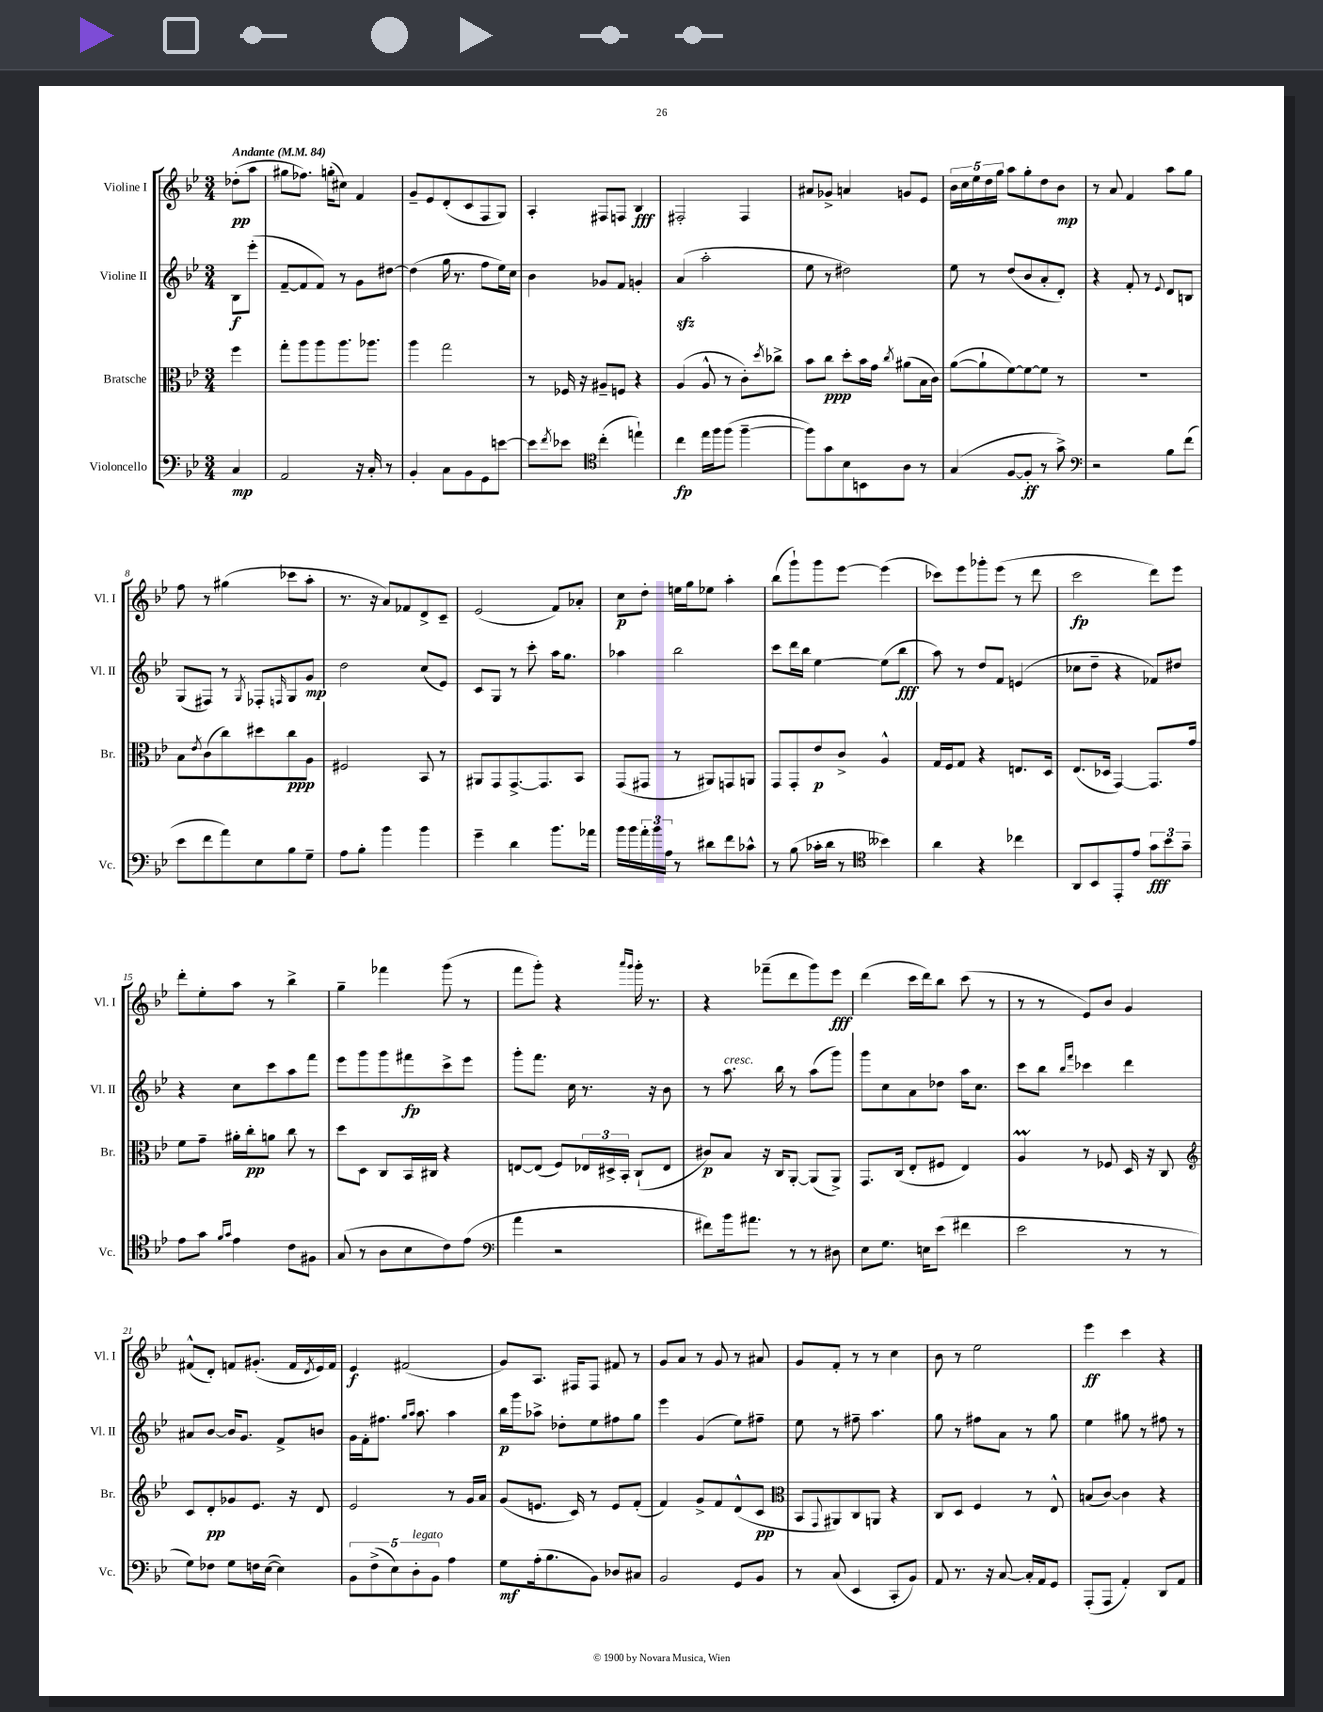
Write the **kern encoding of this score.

**kern	**kern	**kern	**kern
*staff4	*staff3	*staff2	*staff1
*clefF4	*clefC3	*clefG2	*clefG2
*k[b-e-]	*k[b-e-]	*k[b-e-]	*k[b-e-]
*M3/4	*M3/4	*M3/4	*M3/4
*MM84	*MM84	*MM84	*MM84
4C	4ff	8B-	(8dd-'
.	.	(8eee-'	8aa
=	=	=	=
2AA	8gg'	[8f~	8gg#
.	8aa	8f]	8.ff-)
.	8aa	8f)	.
.	.	.	(16gg'
.	8.aa	8r	8cc#)
16r	.	8g	4f
16C'	8.aa-	.	.
8r	.	[8dd#	.
=	=	=	=
4BB-'	4aa	(4dd#]	8g~
.	.	.	8e-
8C	2gg	16gg	(8d'
.	.	8.r	.
8BB-	.	.	8c
8GG	.	8ff	8F
[8e	.	16ee-)	8G)
.	.	16cc	.
=	=	=	=
8e]	8r	4b-	4A'
8qf	.	.	.
8e-	16F-	.	.
.	16r	.	.
*clefC4	*	*	*
(4cc'	8A#~	8g-	8F#
.	8F	8f	8F
4ee`)	4r	4g'	4B-
=	=	=	=
4cc	(4A	(4a	2F#'
16ee-	8A^^	2aa'	.
16ff	.	.	.
(8ff	8r	.	.
[4ff~	8c')	.	4F#
.	8qdd	.	.
.	8cc-^	.	.
=	=	=	=
8ff])	8b-	8ee-	8a#
8g	8cc	8r	8g-^
8B-	8dd'	2dd#)	4a
8BB	16b-	.	.
.	16g	.	.
.	8qcc	.	.
8A	(8a#	.	8g
8r	16B-	.	8e-
.	16c)	.	.
=	=	=	=
(4G	([8a	8ee-	20b-
.	.	.	20cc
.	.	.	20ee-
.	8a`]	8r	.
.	.	.	20dd
.	.	.	20gg
[8F	[8f)	(8dd	8aa
8F']	8f_	8b-	8gg'
8r	8f]	8a'	8dd
8g^)	8r	8d')	8b-
=	=	=	=
*clefF4	*	*	*
2r	2.r	4r	8r
.	.	.	8a
.	.	8f'	4f
.	.	8r	.
.	.	8qqe-	.
8B-	.	8d	8aa
(8f	.	8B	8gg
=	=	=	=
8e-	8B-	(8G	8ff
.	8qe-	.	.
8f	(8c	8F#)	8r
8a)	8cc)	8r	(4gg#
.	.	8qG	.
8E-	8dd#	8F-'	.
.	.	16qqF	.
8B-	8cc	8G	8ccc-
8G~	8A	8g	8aa'
=	=	=	=
8A	2F#	2dd	8.r
8B-'	.	.	.
.	.	.	16r
4b-	.	.	8a)
.	.	.	8f-
4b-	8BB-	(8cc	8d^
.	8r	8e-)	8c~
=	=	=	=
4g~	8AA#	8c	(2e-
.	8GG	8G	.
4d	[8.GG^	8r	.
.	.	8ccc'	.
.	8.GG]	.	.
8.b-	.	16aa	8f)
.	.	8.gg	.
.	8BB-	.	8a-'
16a-	.	.	.
=	=	=	=
16b-	(8GG	4aa-	8cc
16b-	.	.	.
24a'	8GG#	.	8dd'
24b-	.	.	.
24A	.	.	.
8r	8r	2bb-	16ee
.	.	.	16gg
8d#	8AA#)	.	8ee-
8f	8GG	.	4aa'
8c-^^	8AA	.	.
=	=	=	=
8r	8GG	8ccc	(8bb-
(8B-	8GG'	16ddd	8ggg`)
.	.	16bb-	.
16c-'	8e-	[4ee-	8ggg
16d	.	.	.
8r	8c^	.	[8eee-
*clefC4	*	*	*
4b--)	4A^^	(8ee-]	(4eee-]
.	.	8bb-	.
=	=	=	=
4a	16G	8aa)	8ccc-)
.	16F	.	.
.	8G	8r	8eee-
4r	4r	8dd	8ggg-'
.	.	8f	(8eee-
4cc-	8.E	(4e	8r
.	.	.	8ddd
.	16D	.	.
=	=	=	=
8AA	(8.E-	8cc-	2ccc
8BB-	.	8dd~	.
.	16D-	.	.
8EE-'	[4GG)	4r	.
8e-	.	.	.
12g	8.GG]	8f-)	8ddd)
12b-	.	.	.
.	.	8dd#	8eee-
12g~	.	.	.
.	16g	.	.
=	=	=	=
8e-	8f	4r	8ddd'
8g	8g~	.	8ee-'
16qqf	.	.	.
16qqg	.	.	.
4e-	16a#'	8cc	8aa
.	16cc'	.	.
.	8a	8ccc	8r
8c	8cc	8aa	4bb-^
8F#	8r	8fff	.
=	=	=	=
(8G	8dd	8eee-	4gg~
8r	8D	8ggg	.
8A	8C	8ggg	4fff-
8B-	16BB-	8fff#	.
.	16C#	.	.
8c)	4r	8ccc^	(8ggg
(8e-	.	8eee-	8r
=	=	=	=
*clefF4	*	*	*
4a	[8E	8ggg'	8fff
.	(8E]	8.fff	8ggg')
2r	8F)	.	4r
.	.	16cc	.
.	24E-	8.r	.
.	24D#^	.	.
.	24BB-'	.	.
.	.	.	16qqaaa
.	.	.	16qqggg
.	(8C`	.	16ggg'
.	.	16r	8.r
.	8E-	8b-	.
=	=	=	=
8f#)	8c#)	8r	4r
16b-	8B-	8.aa	.
8.a#	.	.	.
.	16r	.	(8fff-~
.	16C	16bb-	.
8r	[8AA'	8r	8ddd
8r	(8AA]	(8aa	8ggg)
8D#	8AA^)	8ggg)	8eee-
=	=	=	=
8E-	8.GG	8ggg	(4ddd
8.G	.	8cc	.
.	(16C	.	.
.	8E-'	8a	16ccc
16E	.	.	16ddd)
(8e-	8F#	8dd-	8bb-
4f#	4E-)	16aa	(8ccc
.	.	8.cc	.
.	.	.	8r
=	=	=	=
2e-	4A	8ccc	8r
.	.	8bb-	8r
.	.	16qqbb-	.
.	.	16qqfff	.
.	8r	4ccc-	8e-)
.	8F-	.	8b-
8r	16D	4ddd	4g
.	16r	.	.
8r	8C	.	.
=	=	=	=
*	*clefG2	*	*
8G)	8c	8a#	(8f#^^
8F-	8d'	[8b-	8d')
8G	8g-	16b-]	8f
.	.	8.g	.
16F	8.e-	.	(8.g#'
([16E-	.	.	.
4E-])	.	8f^	.
.	16r	.	16f
.	.	.	8qd
.	8d	8b	16e-)
.	.	.	16f
=	=	=	=
10BB-	2e-	16g	4e-
.	.	16f'	.
(10F^	.	.	.
.	.	8.ff#	.
10E-)	.	.	.
.	.	.	(2f#
10D'	.	.	.
.	.	16qqgg	.
.	.	16qqaa	.
.	.	8.aa	.
10BB-	.	.	.
4A	8r	4aa	.
.	16g	.	.
.	16a	.	.
=	=	=	=
8G	(8g	16bb-	8g)
.	.	16ggg	.
(16A'	8.e	8aa-^	8.A
8.B-	.	.	.
.	.	8dd-'	.
.	16c)	.	16F#
8BB-)	8r	8ee-	8F#
8D-	8e	8ff#	8f#
8C#	(8f'	8gg	8r
=	=	=	=
2BB-	4f)	4eee-	8g
.	.	.	8a
.	8g^	(4g	8r
.	8f	.	8g
8GG	(8d^^	8ee-)	8r
8BB-	8c	8ff#~	8a#
=	=	=	=
*	*clefC3	*	*
8r	8BB-	8ee-	8g
.	8qqGG	.	.
(8C	8AA#)	8r	8f'
4EE-	8C	8ff#~	8r
.	8AA	4.aa	8r
8CC'	4r	.	4cc
8BB-)	.	.	.
=	=	=	=
8AA	8C	8gg	8b-
8.r	8D	8r	8r
.	4F	8ff#	2ee-
16r	.	.	.
[8C	.	8a	.
16C']	8r	8r	.
16AA	.	.	.
8GG	8E-^^	8gg	.
=	=	=	=
(8AAA'	(8B	4ee-	4eee-
8AAA	[8c)	.	.
4AA')	4c]	8gg#	4ccc
.	.	8r	.
8DD	4r	8ff#	4r
8AA	.	8r	.
==	==	==	==
*-	*-	*-	*-
